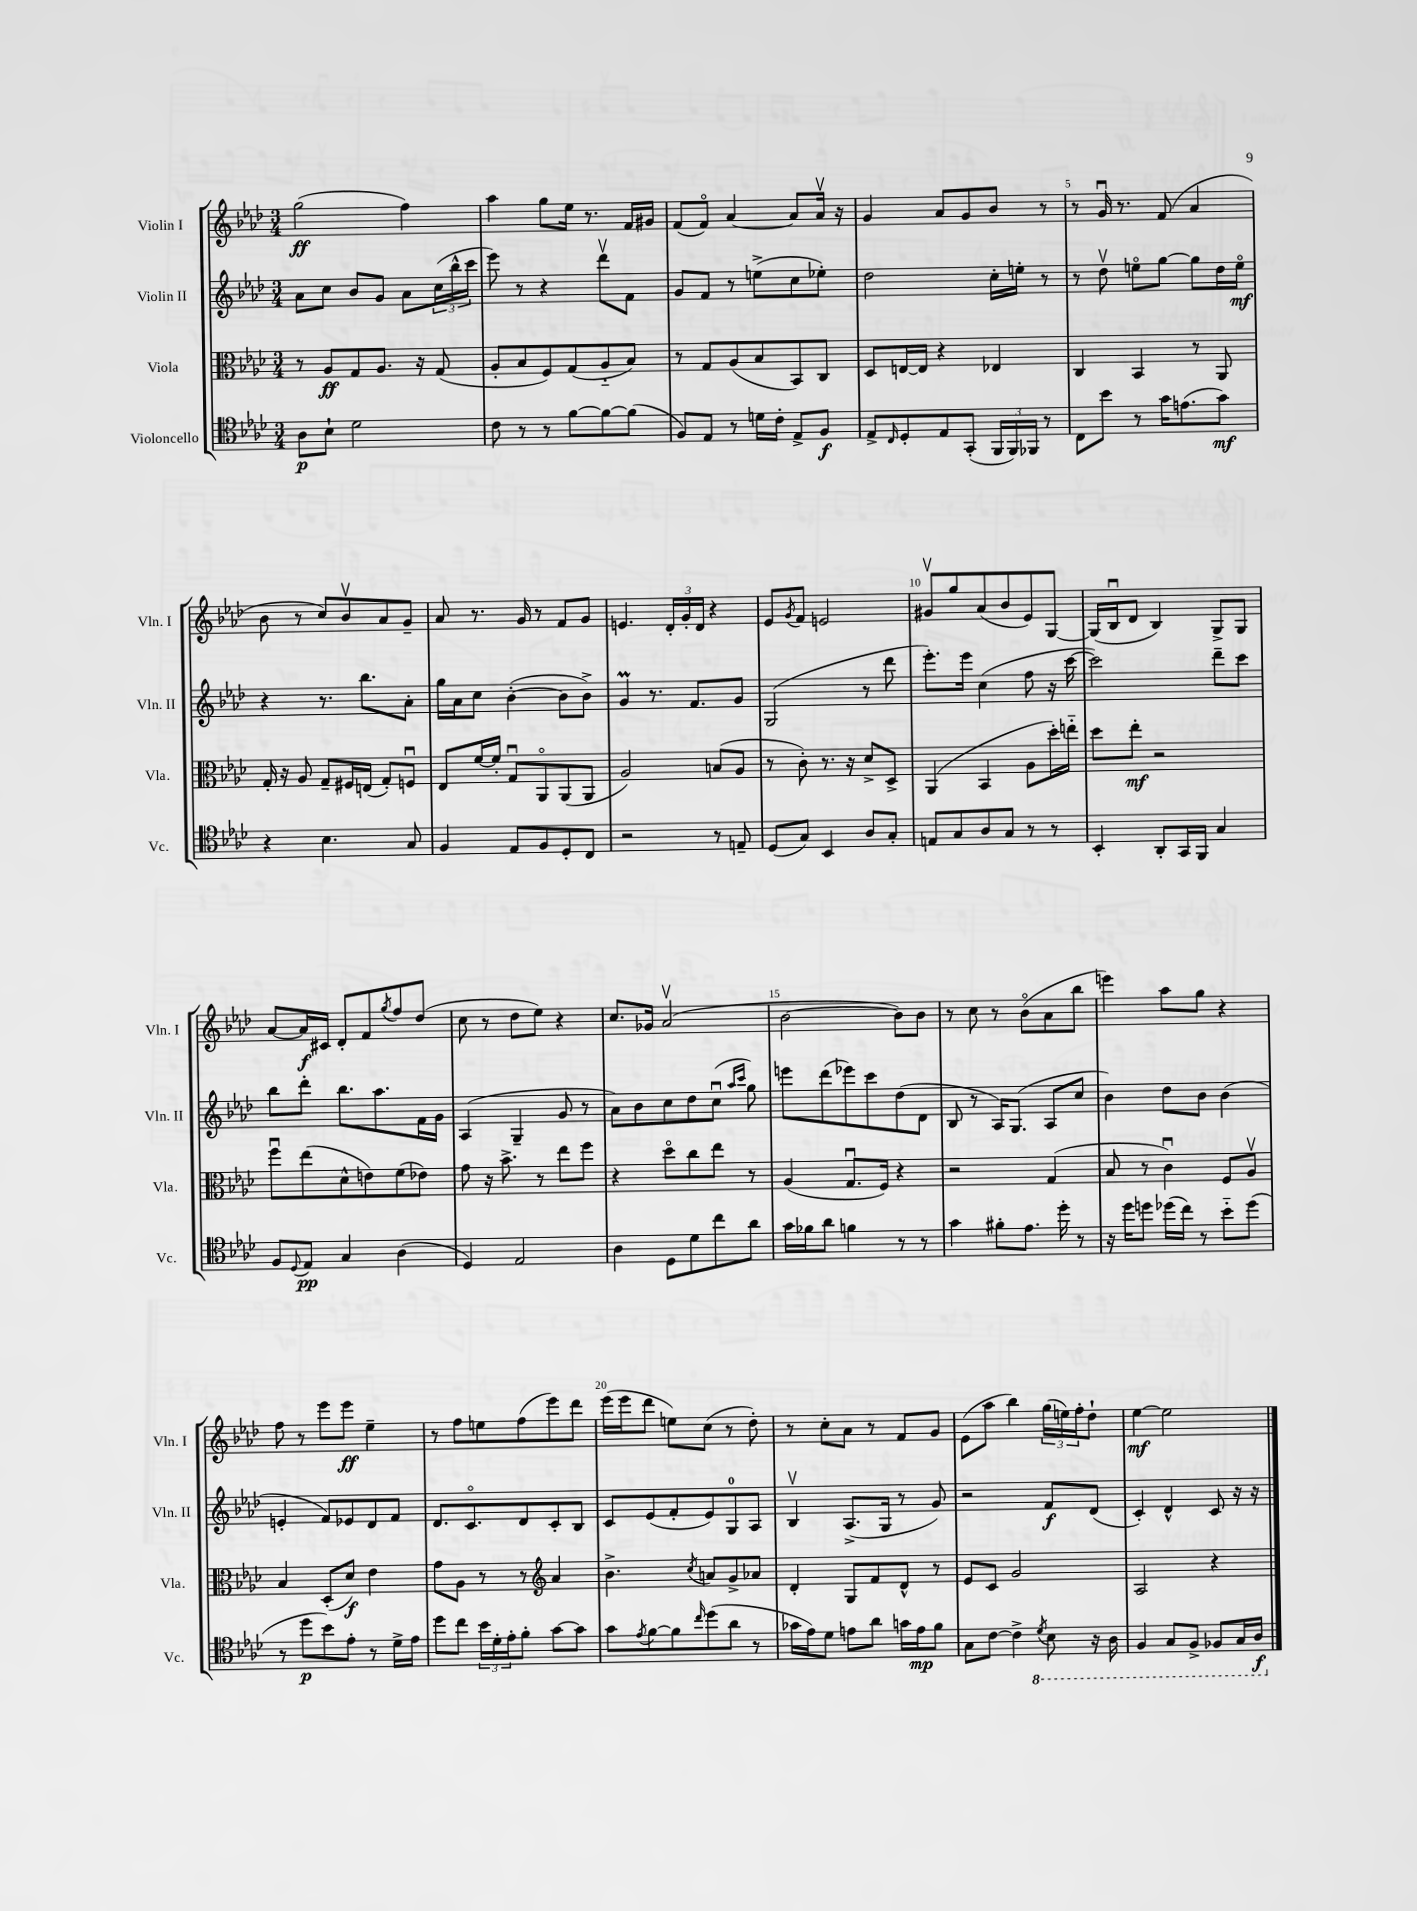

**kern	**kern	**kern	**kern
*staff4	*staff3	*staff2	*staff1
*clefC4	*clefC3	*clefG2	*clefG2
*k[b-e-a-d-]	*k[b-e-a-d-]	*k[b-e-a-d-]	*k[b-e-a-d-]
*M3/4	*M3/4	*M3/4	*M3/4
8A-	8r	8a-	(2gg
8B-`	8A-	8cc	.
2d-	8G	8b-	.
.	8.A-	8g	.
.	.	8a-	4ff)
.	16r	.	.
.	(8G	(24cc	.
.	.	24bb-^^	.
.	.	24ccc	.
=	=	=	=
8c	8A-'	8eee-)	4aa-
8r	8B-	8r	.
8r	8F)	4r	8gg
[8f	(8G	.	16ee-
.	.	.	8.r
8f_	8A-'~	8ddd-v	.
(8f]	8B-)	8f	16f
.	.	.	16g#
=	=	=	=
8F)	8r	8g	(8f
8E-	8G	8f	8fo)
8r	(8A-	8r	[4a-
16d	8B-	(8ee^	.
16c'	.	.	.
8E-^	8BB-)	8cc	8a-]
8F	8C	8ee-')	16a-v
.	.	.	16r
=	=	=	=
8E-^	8D-	2dd-	4g
16qqC	.	.	.
8D-'	[16E	.	.
.	16E]	.	.
8E-	4r	.	8a-
(8GG'	.	.	8g
24FF	4E-	16cc'	8b-
24FF)	.	.	.
.	.	16ee'	.
24FF-	.	.	.
8r	.	8r	8r
=	=	=	=
8C	4C	8r	8r
8b-	.	8dd-v	16gu
.	.	.	8.r
8r	4BB-	8eeo	.
16g	.	[8gg	(8f
(8.e	.	.	.
.	8r	8gg]	4a-
8g)	8AA-	16dd-	.
.	.	16eeo	.
=	=	=	=
4r	16G'	4r	8b-
.	16r	.	.
.	8A-	.	8r
4.B-	8G~	8.r	8cc)
.	16F#	.	8b-v
.	(16E	8.bb-	.
.	8G')	.	8a-
8G	8Fu	8a-'	8g~
=	=	=	=
4F	8E-	16gg	8a-
.	.	16a-	.
.	[16f	8cc	8.r
.	16f']	.	.
8E-	8Gu	([4b-'	.
.	.	.	16g
8F	8AA-o	.	8r
8D-'	(8AA-	8b-]	8f
8C	8AA-	8b-^)	8g
=	=	=	=
2r	2A-)	4g	4.e
.	.	8.r	.
.	.	.	24d-'
.	.	.	24g'
.	.	8.f	.
.	.	.	24d-
8r	(8B	.	4r
8E~	8A-	8g	.
=	=	=	=
(8D-	8r	(2G	8e-
.	.	.	8qg
8G)	8c')	.	8f
4BB-	8.r	.	2e
.	16r	.	.
8A-	8d-^	8r	.
8G'	8D-^	8ddd-	.
=	=	=	=
8E	(4AA-	8.eee-')	8g#v
8G	.	.	8gg
.	.	16eee-	.
8A-	4BB-	(4cc	(8a-
8G	.	.	8b-
8r	8A-	8ff	8e-)
8r	16dd-')	16r	[8G
.	16ee'~	[16ccc	.
=	=	=	=
4BB-'	8dd-	2ccc])	(16G]
.	.	.	16B-u
.	8ee-'	.	8d-
8AA-'	2r	.	4B-)
16GG	.	.	.
16FF	.	.	.
4G	.	8ddd-~	8G^
.	.	8ccc	8G
=	=	=	=
8F	8ffu	8bb-	[8a-
8qqD-	.	.	.
8E-	(8ee-	8ddd-'	16a-]
.	.	.	16c#
4G	8d-^^	8.bb-	8d-'
.	8e)	.	8f
.	.	8.aa-	.
.	.	.	8qgg
(4A-	(8f	.	8ff
.	8e-)	16f	(8dd-
.	.	16g	.
=	=	=	=
4D-)	8g	(4A-	8cc
.	16r	.	8r
.	8.b-^	.	.
2E-	.	4G~	8dd-
.	8r	.	8ee-)
.	8ee-	8g	4r
.	8ff	8r	.
=	=	=	=
4A-	4r	8a-)	8.cc
.	.	8b-	.
.	.	.	16g-
8D-	8dd-o	8cc	(2a-v
8d-	8cc	8dd-	.
8cc	8ee-	(8ccu	.
.	.	16qqaa-	.
.	.	16qqccc	.
8a-	8r	8gg)	.
=	=	=	=
16g	(4A-	8eee	[2b-
16f-	.	.	.
8a-	.	(8ddd-	.
4f	8.Gu	8eee-)	.
.	.	8ccc	.
.	16F)	.	.
8r	4r	(8dd-	8b-])
8r	.	8d-	8b-
=	=	=	=
4g	2r	8B-	8r
.	.	8r	8cc
8f#'	.	16A-)	8r
.	.	(8.G	.
8.e-	.	.	(8b-o
.	(4G	8A-	8a-
16dd-'	.	.	.
8r	.	8cc	8bb-
=	=	=	=
16r	8B-	4b-)	4eee)
16dd-	.	.	.
8dd	8r	.	.
(16dd-	4cu)	8dd-	8aa-
16cc)	.	.	.
8r	.	8b-	8gg
8b-'~	8F	(4b-	4r
(8dd-	8A-v	.	.
=	=	=	=
8r	4B-	4e'	8ff
8dd-	.	.	8r
8b-)	(8D-'	8f)	8eee-
8e-'	8d-)	8e-	8eee-
8r	4e-	8d-	4ee-~
16d-^	.	8f	.
16e-	.	.	.
=	=	=	=
8dd-	8g	8.d-	8r
8cc	8A-	.	8ff
.	.	8.co	.
24b-	8r	.	8ee
24d-'	.	.	.
24e-'	.	.	.
8f'	8r	8d-	(8ff
*	*clefG2	*	*
[8g	4a-	8c'	8eee-)
8g]	.	8B-	8ddd-
=	=	=	=
8g	4.b-^	8c	(16eee-
.	.	.	16eee-
8qe-	.	.	.
[8f	.	(8e-	8ddd-
8f]	.	8f'	8ee)
16qqcc	8qcc	.	.
(8dd-	8a	8e-)	(8cc
8a-	8g^	8G	8r
8r	8a-	8A-	8dd-')
=	=	=	=
16g-	4d-'	4B-v	8r
16e-)	.	.	.
8d-	.	.	8cc'
8e	8G	(8.A-^	8a-
8a-	8f	.	8r
.	.	16G	.
16g	8d-^^	8r	8f
16e	.	.	.
8f	8r	8g)	8g
=	=	=	=
8G	8e-	2r	(8e-
[8c	8c	.	8aa-
4c^]	2g	.	4bb-)
8qD-	.	.	.
8BB-	.	8f	(24gg
.	.	.	24ee)
.	.	.	24ff'
16r	.	(8d-	8dd-`
16AA-	.	.	.
=	=	=	=
4FF	2A-	4c')	[4ee-
8GG	.	4d-^^	2ee-]
8FF^	.	.	.
8FF-	4r	8c	.
16GG	.	16r	.
16AA-	.	16r	.
==	==	==	==
*-	*-	*-	*-
